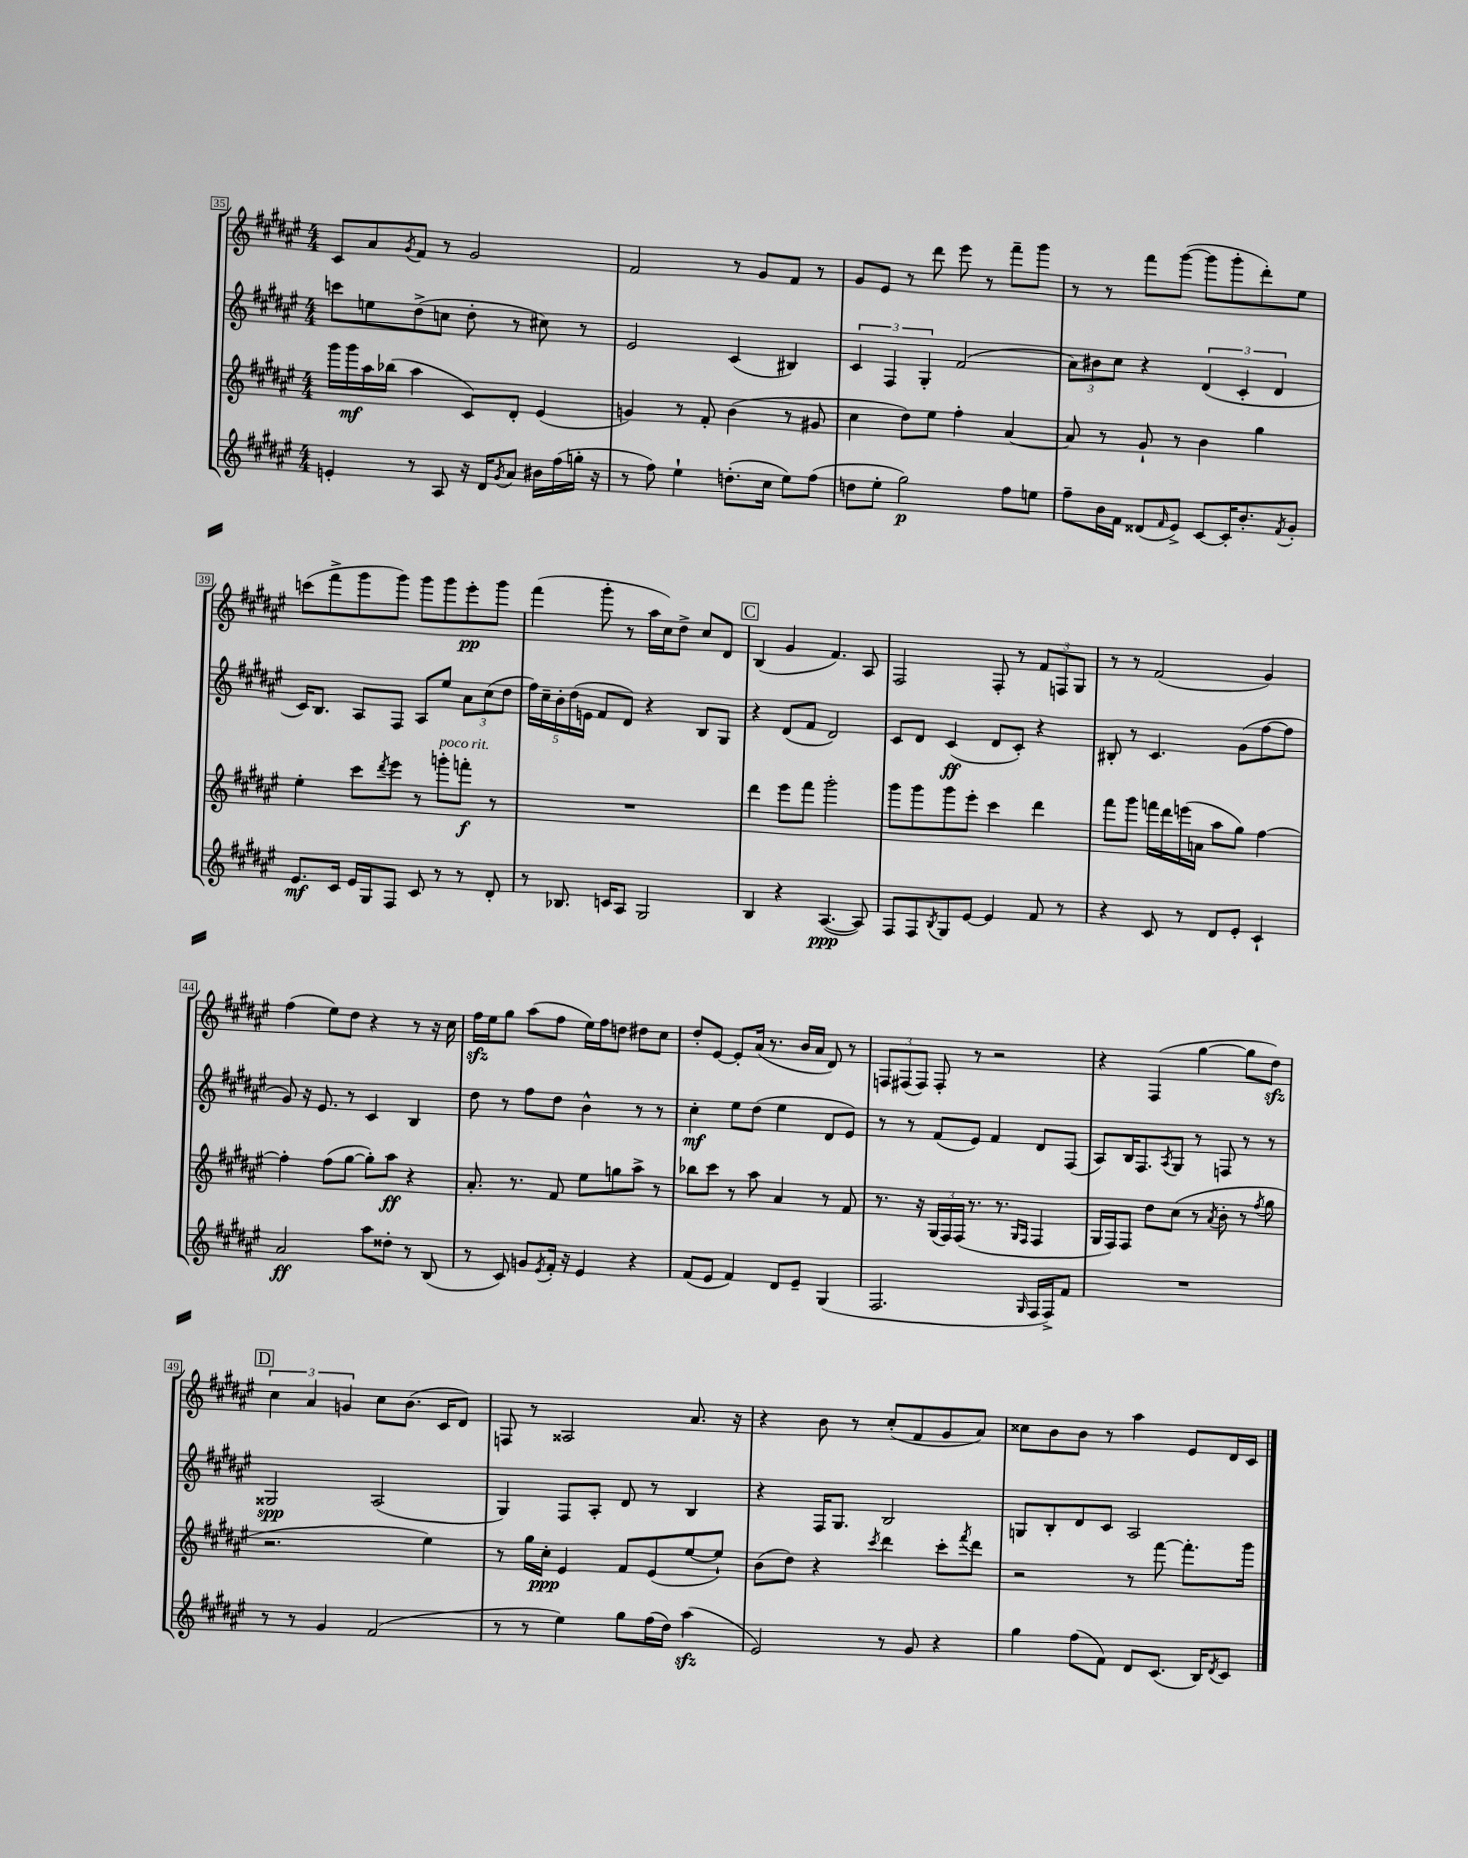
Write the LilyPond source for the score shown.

<<
\new StaffGroup <<
\new Staff = "s0" {
    \clef treble \key fis \major \numericTimeSignature \time 4/4
    cis'8 ais'8 \acciaccatura { gis'8 } fis'8 r8 gis'2 |
    fis'2 r8 gis'8 fis'8 r8 |
    gis'8 eis'8 r8 dis'''8 eis'''8 r8 fis'''8-- gis'''8 |
    r8 r8 fis'''8 gis'''8~( gis'''8 gis'''8-. dis'''8-.) eis''8 |
    c'''8( fis'''8-> gis'''8 gis'''8) gis'''8 gis'''8 eis'''8-.\pp gis'''8 |
    fis'''4( gis'''8-. r8 ais''16 cis''16) dis''8-> cis''8 dis'8 |
    \mark \markup { \box "C" } b4( gis'4 fis'4.) ais8 |
    fis2 fis8-. r8 \tuplet 3/2 { fis'8 f8 gis8 } |
    r8 r8 fis'2( gis'4) |
    fis''4( eis''8) dis''8 r4 r8 r16 cis''16 |
    fis''16\sfz eis''16 gis''8 ais''8( fis''8 eis''16) fis''16 d''8 dis''8 cis''8 |
    dis''8-. eis'8~ eis'8-. ais'16( r8. b'16 ais'16 dis'8) r8 |
    \tuplet 3/2 { f8 fis8( fis8) } fis8-. r8 r2 |
    r4 fis4( gis''4~ gis''8 dis''8\sfz) |
    \mark \markup { \box "D" } \tuplet 3/2 { cis''4 ais'4 g'4 } cis''8 b'8.( cis'16 dis'8) |
    f8 r8 aisis2 ais'8. r16 |
    r4 b'8 r8 cis''8-.( fis'8 gis'8 ais'8) |
    cisis''8 b'8 b'8 r8 ais''4 eis'8 dis'16 cis'16 \bar "|." |
}
\new Staff = "s1" {
    \clef treble \key fis \major \numericTimeSignature \time 4/4
    c'''8 e''8 dis''8->( c''8 dis''8-. r8 cis''8) r8 |
    eis'2 cis'4( bis4) |
    \tuplet 3/2 { cis'4 fis4 gis4-. } fis'2( |
    \tuplet 3/2 { ais'8) bis'8 cis''8 } r4 \tuplet 3/2 { dis'4( cis'4-. dis'4 } |
    cis'16) b8. ais8 fis8 ais8 eis''8 \tuplet 3/2 { ais'8 cis''8( dis''8 } |
    \tuplet 5/4 { fis''16) cis''16-- b'16-. dis''16( e'16 } fis'8 dis'8) r4 b8 gis8 |
    \mark \markup { \box "C" } r4 dis'8( fis'8 dis'2) |
    cis'8 dis'8 cis'4\ff( dis'8 cis'8-.) r4 |
    bis8-. r8 cis'4. gis'8( fis''8~ fis''8 |
    gis'8) r16 eis'8. r8 cis'4 b4 |
    dis''8 r8 fis''8 dis''8 b'4-^ r8 r8 |
    cis''4-.\mf eis''8 dis''8( eis''4 dis'8 eis'8) |
    r8 r8 fis'8( eis'8) fis'4 dis'8 fis8( |
    ais8) b16 fis8. \acciaccatura { ais8 } gis8 r8 f8 r8 r8 |
    \mark \markup { \box "D" } gisis2\spp ais2( |
    gis4) fis8 ais8-. dis'8 r8 b4 |
    r4 fis16 gis8. b2 |
    g8 b8-. dis'8 cis'8 ais2 \bar "|." |
}
\new Staff = "s2" {
    \clef treble \key fis \major \numericTimeSignature \time 4/4
    gis'''16 gis'''16\mf ais''16 bes''16( ais''4 cis'8) dis'8-. eis'4( |
    g'4) r8 fis'8-. b'4( r8 gis'8 |
    cis''4 dis''8) eis''8 fis''4-. ais'4~ |
    ais'8 r8 gis'8-! r8 b'4 gis''4 |
    eis''4-. cis'''8 \acciaccatura { dis'''8 } eis'''8 r8 g'''8-.^\markup { \italic "poco rit." } f'''8-.\f r8 |
    R1 |
    \mark \markup { \box "C" } dis'''4 eis'''8 fis'''8 gis'''2-. |
    gis'''8 gis'''8 gis'''8 eis'''8-. cis'''4 dis'''4 |
    fis'''8 gis'''8 f'''16 dis'''16 e'''16( a'16 ais''8 gis''8) fis''4~ |
    fis''4-. fis''8( gis''8~ gis''8-.) ais''8\ff r4 |
    ais'8.-. r8. fis'8 eis''8 g''8 ais''8-> r8 |
    bes''8 cis'''8 r8 ais''8 ais'4 r8 fis'8 |
    r8. r16 \tuplet 3/2 { gis16( fis16) fis16( } r8. r8. \grace { gis16 fis16 } fis4 |
    gis16 fis16) fis8 dis''8 cis''8( r8 \acciaccatura { ais'8 } b'8-. r8 \acciaccatura { fis''8 } gis''8 |
    \mark \markup { \box "D" } r2. eis''4) |
    r8 gis''16 cis''16-.\ppp eis'4 fis'8 eis'8( eis''8~ eis''8-!) |
    b'8( dis''8) r4 \acciaccatura { cis'''8 } dis'''4 cis'''8-. \acciaccatura { fis'''8 } dis'''8 |
    r2 r8 fis'''8~ fis'''8.-. gis'''16 \bar "|." |
}
\new Staff = "s3" {
    \clef treble \key fis \major \numericTimeSignature \time 4/4
    e'4-. r8 ais8 r16 dis'16 \acciaccatura { gis'8 } ais'8 bis'16 fis''16( g''16-. r16 |
    r8 fis''8) eis''4-! d''8.-.( cis''16 eis''8) fis''8( |
    d''8 eis''8-. gis''2\p) fis''8 e''8 |
    fis''8-- b'16 fis'16 disis'8( \grace { fis'16 } eis'8->) cis'8~ cis'16-. b'8.-. \acciaccatura { fis'8 } gis'8-. |
    eis'8.\mf cis'16 eis'16 gis16 fis8 cis'8 r8 r8 dis'8-. |
    r8 bes8. c'16 ais8 gis2 |
    \mark \markup { \box "C" } b4 r4 ais4.~\ppp( ais8) |
    fis8 fis8 \acciaccatura { b8 } gis8 eis'8~ eis'4 fis'8 r8 |
    r4 cis'8 r8 dis'8 eis'8-. cis'4-! |
    ais'2\ff ais''8 disis''8-. r8 b8( |
    r8 cis'8) g'8 \acciaccatura { eis'8 } fis'16-. r16 eis'4 r4 |
    fis'8( eis'8 fis'4) dis'8 eis'8-- gis4( |
    fis2. \grace { gis16 } fis16 fis16->) fis'8 |
    R1 |
    \mark \markup { \box "D" } r8 r8 gis'4 fis'2( |
    r8 r8 eis''4) gis''8 fis''16( dis''16) ais''4\sfz( |
    eis'2) r8 gis'8 r4 |
    gis''4 fis''8( fis'8) dis'8 cis'8.( b16) \acciaccatura { dis'8 } cis'8 \bar "|." |
}
>>
>>
\layout { \context { \Score currentBarNumber = #35 \override BarNumber.stencil = #(make-stencil-boxer 0.1 0.3 ly:text-interface::print) } }
